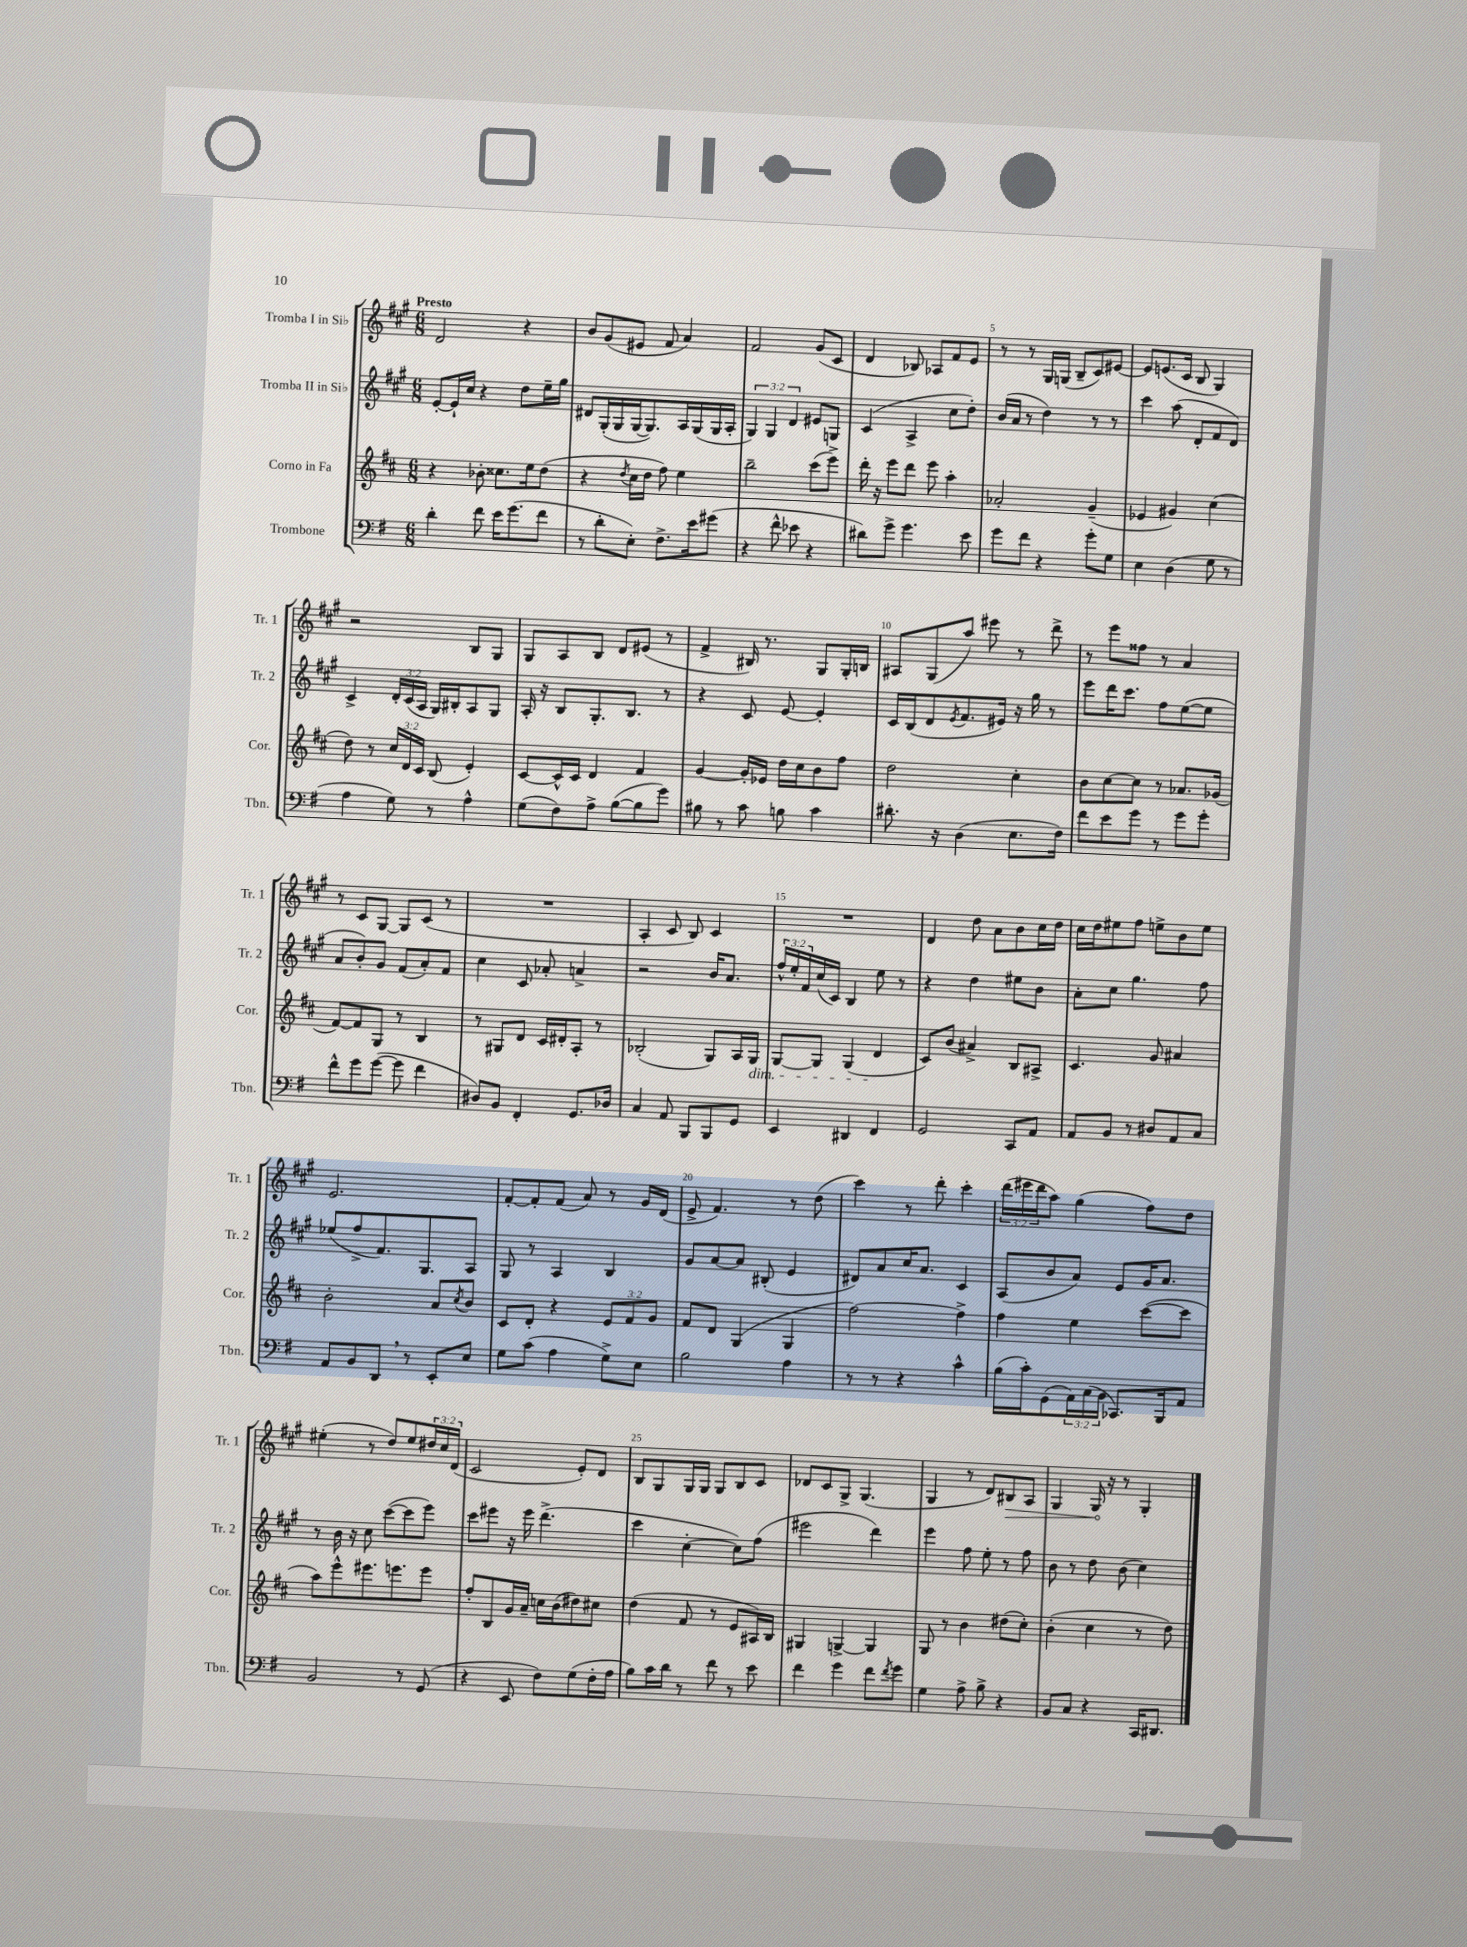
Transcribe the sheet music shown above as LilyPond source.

<<
\new StaffGroup <<
\new Staff = "s0" \with { instrumentName = "Tromba I in Sib" shortInstrumentName = "Tr. 1" } {
    \clef treble \key a \major \numericTimeSignature \time 6/8 \override Staff.TupletNumber.text = #tuplet-number::calc-fraction-text \tempo "Presto"
    d'2 r4 |
    b'8 gis'8( eis'8 fis'8 a'4) |
    fis'2 gis'8( cis'8 |
    d'4 bes8) aes8 fis'8 e'8 |
    r8 r8 gis16 g16( b8-- cis'8) eis'8~ |
    eis'8 e'8.( cis'16 b8 gis4) |
    r2 b8 gis8 |
    gis8 a8 b8 d'8 eis'8( r8 |
    fis'4-> bis16) r8. gis8 gis16-. b16 |
    ais8 gis8( a''8) eis'''8 r8 d'''8-> |
    r8 e'''8 fisis''8 r8 a'4 |
    r8 cis'8 gis8~ gis8 cis'8( r8 |
    R2. |
    a4-. cis'8 b8) cis'4 |
    R2. |
    d'4 d''8 a'8 b'8 cis''16 d''16 |
    cis''16 d''16 eis''8 fis''8 e''8-> b'8 e''8 |
    e'2. |
    fis'8~-. fis'8-. fis'8( a'8) r8 gis'16 d'16( |
    e'8-> fis'4.) r8 d''8( |
    cis'''4) r8 d'''8-. cis'''4-. |
    \tuplet 3/2 { d'''16( eis'''16 d'''16 } a''8) gis''4( fis''8) d''8 |
    eis''4-.( r8 d''8) eis''8 \tuplet 3/2 { dis''16 cis''16 d'16( } |
    cis'2 e'8-.) d'8 |
    b8 gis8 gis16 gis16 gis8 b8 cis'8 |
    des'8 cis'8 gis8-> gis4.( |
    gis4 r8 d'8) \once \override Hairpin.circled-tip = ##t bis8\> a8 |
    gis4 gis16\! r16 r8 gis4-. \bar "|." |
}
\new Staff = "s1" \with { instrumentName = "Tromba II in Sib" shortInstrumentName = "Tr. 2" } {
    \clef treble \key a \major \numericTimeSignature \time 6/8 \override Staff.TupletNumber.text = #tuplet-number::calc-fraction-text
    e'8~-. e'16-! cis''16 r4 d''8 e''16-- gis''16 |
    dis'8 gis16-.( gis16 gis16~ gis8.) a16 gis16( gis16 a16-. |
    \tuplet 3/2 { gis4) gis4 d'4 } eis'8 g8 |
    cis'4( a4-> cis''8 d''8-.) |
    b'16( a'16 r8 d''4) r8 r8 |
    cis'''4 a''8( d'8-. fis'8 d'8) |
    cis'4-> \tuplet 3/2 { d'16-. cis'16( a16 } gis16) bis16-. a8 gis8 |
    a16-. r16 b8 gis8.-. b8. r8 |
    r4 cis'8 e'8~ e'4-. |
    cis'16 b16( d'8 \acciaccatura { e'8 } fis'8. eis'16) r16 gis''16 r8 |
    e'''8 d'''16 cis'''8. fis''8 e''8~( e''8 |
    a'8 b'8-.) gis'8 fis'8( a'8-.) fis'8 |
    cis''4 cis'8 aes'8-. a'4-> |
    r2 b'16 a'8. |
    \tuplet 3/2 { fis''16-^ e''16-. fis'16 } cis''16( cis'16) b4 e''8 r8 |
    r4 d''4 eis''8 b'8 |
    a'8-. cis''8 gis''4. fis''8 |
    ees''8( fis''8-> fis'8.) gis8. a8 |
    gis8 r8 a4 b4 |
    gis'8 a'8~ a'8 bis8-.( e'4 |
    dis'8) a'8 cis''16 a'8. cis'4 |
    a8( b'8 a'8) e'8 gis'16 a'8. |
    r8 b'16 r16 cis''8 cis'''8~( cis'''8 e'''8) |
    cis'''8 eis'''8 r16 eis'''16 d'''4.->( |
    cis'''4 cis''4~-. cis''8) fis''8( |
    eis'''2 d'''4) |
    e'''4 fis''8 e''8-. r8 fis''8 |
    b'8 r8 d''8 b'8( cis''4) \bar "|." |
}
\new Staff = "s2" \with { instrumentName = "Corno in Fa" shortInstrumentName = "Cor." } {
    \clef treble \key d \major \numericTimeSignature \time 6/8 \override Staff.TupletNumber.text = #tuplet-number::calc-fraction-text
    r4 bes'8-. cisis''8. e''16 d''8( |
    r4 \acciaccatura { d''8 } cis''16 d''16 fis''8) e''4 |
    b''2-- cis'''8( e'''8->) |
    d'''16-. r16 e'''8 d'''8 e'''8 a''4-. |
    aes'2-. g'4--( |
    ees'4 gis'4) cis''4( |
    d''8) r8 \tuplet 3/2 { cis''16 d'16 cis'16 } b8( e'4-.) |
    cis'8~ cis'16-^ cis'16 d'4 fis'4 |
    g'4~ g'16-. ees'16 d''16 cis''16 b'8 fis''8 |
    d''2 cis''4-. |
    b'8 cis''8~ cis''8 r8 aes'8. ges'16( |
    fis'8~) fis'8 g8 r8 b4 |
    r8 gis8 d'8 cis'16 dis'16-. a8-. r8 |
    bes2-.( g8) a16 g16\dim |
    g8~ g8 g4( d'4\! |
    cis'8) b'8( ais'4->) b8 ais8-> |
    cis'4. g'8 ais'4 |
    b'2-. a'8 \acciaccatura { cis''8 } b'8 |
    cis'8 d'8-. r4 \tuplet 3/2 { e'8 fis'8 g'8 } |
    fis'8 d'8 g4( g4 |
    fis''2~) fis''4-> |
    fis''4 e''4 cis'''8~( cis'''8 |
    a''8) e'''8-^ eis'''8. e'''8. e'''8 |
    fis''8-. b8 g'16 a'16-- c''16 b'16( dis''8) cis''8 |
    d''4( fis'8 r8 e'8 ais16) b16 |
    gis4 g4~-> g4 |
    g8 r8 b'4 dis''8( cis''8-.) |
    b'4-.( cis''4 r8 d''8) \bar "|." |
}
\new Staff = "s3" \with { instrumentName = "Trombone" shortInstrumentName = "Tbn." } {
    \clef bass \key g \major \numericTimeSignature \time 6/8 \override Staff.TupletNumber.text = #tuplet-number::calc-fraction-text
    d'4-. fis'8 e'16 g'8.( fis'8 |
    r8 d'8-. e8-.) fis8.-> e'16 gis'8( |
    r4 fis'8-^ ees'8 r4 |
    dis'8) g'8-> g'4. e'8 |
    g'8 fis'8 r4 g'8-. g8 |
    e4 d4( g8 r8 |
    a4 g8) r8 a4-^ |
    g8( fis8) a8-> b8~( b8 g'8) |
    bis8 r8 c'8 b8 c'4 |
    dis'8.-. r16 d4( e8. fis16) |
    fis'8 e'8 g'8 r8 g'8 g'8-. |
    fis'8-^ g'8 g'8~( g'8 fis'4 |
    dis8) b,8 fis,4-. g,8. des16 |
    c4 a,8 b,,8 b,,8 g,8 |
    e,4 dis,4 fis,4 |
    g,2 c,8 a,8 |
    a,8 b,8 r8 dis8 a,8 c8 |
    a,8 b,8 d,8 \breathe r8 e,8-. e8 |
    g8 c'8( a4 g8->) e8 |
    b2 a4 |
    r8 r8 r4 c'4-^ |
    b16( c'16-.) g,8( \tuplet 3/2 { a,16) c16( b,16 } ces,8.) b,,16 a,8 |
    b,2 r8 g,8( |
    r4 e,8 fis8) g8( fis16-. a16 |
    b8) c'16 d'16 r8 fis'8 r8 e'8 |
    fis'4 g'4 fis'8 \acciaccatura { fis'8 } g'8 |
    g4 a8-> b8-> r4 |
    b,8 c8 r4 c,16 dis,8. \bar "|." |
}
>>
>>
\layout { \context { \Score \override BarNumber.break-visibility = ##(#f #t #t) barNumberVisibility = #(every-nth-bar-number-visible 5) } }
